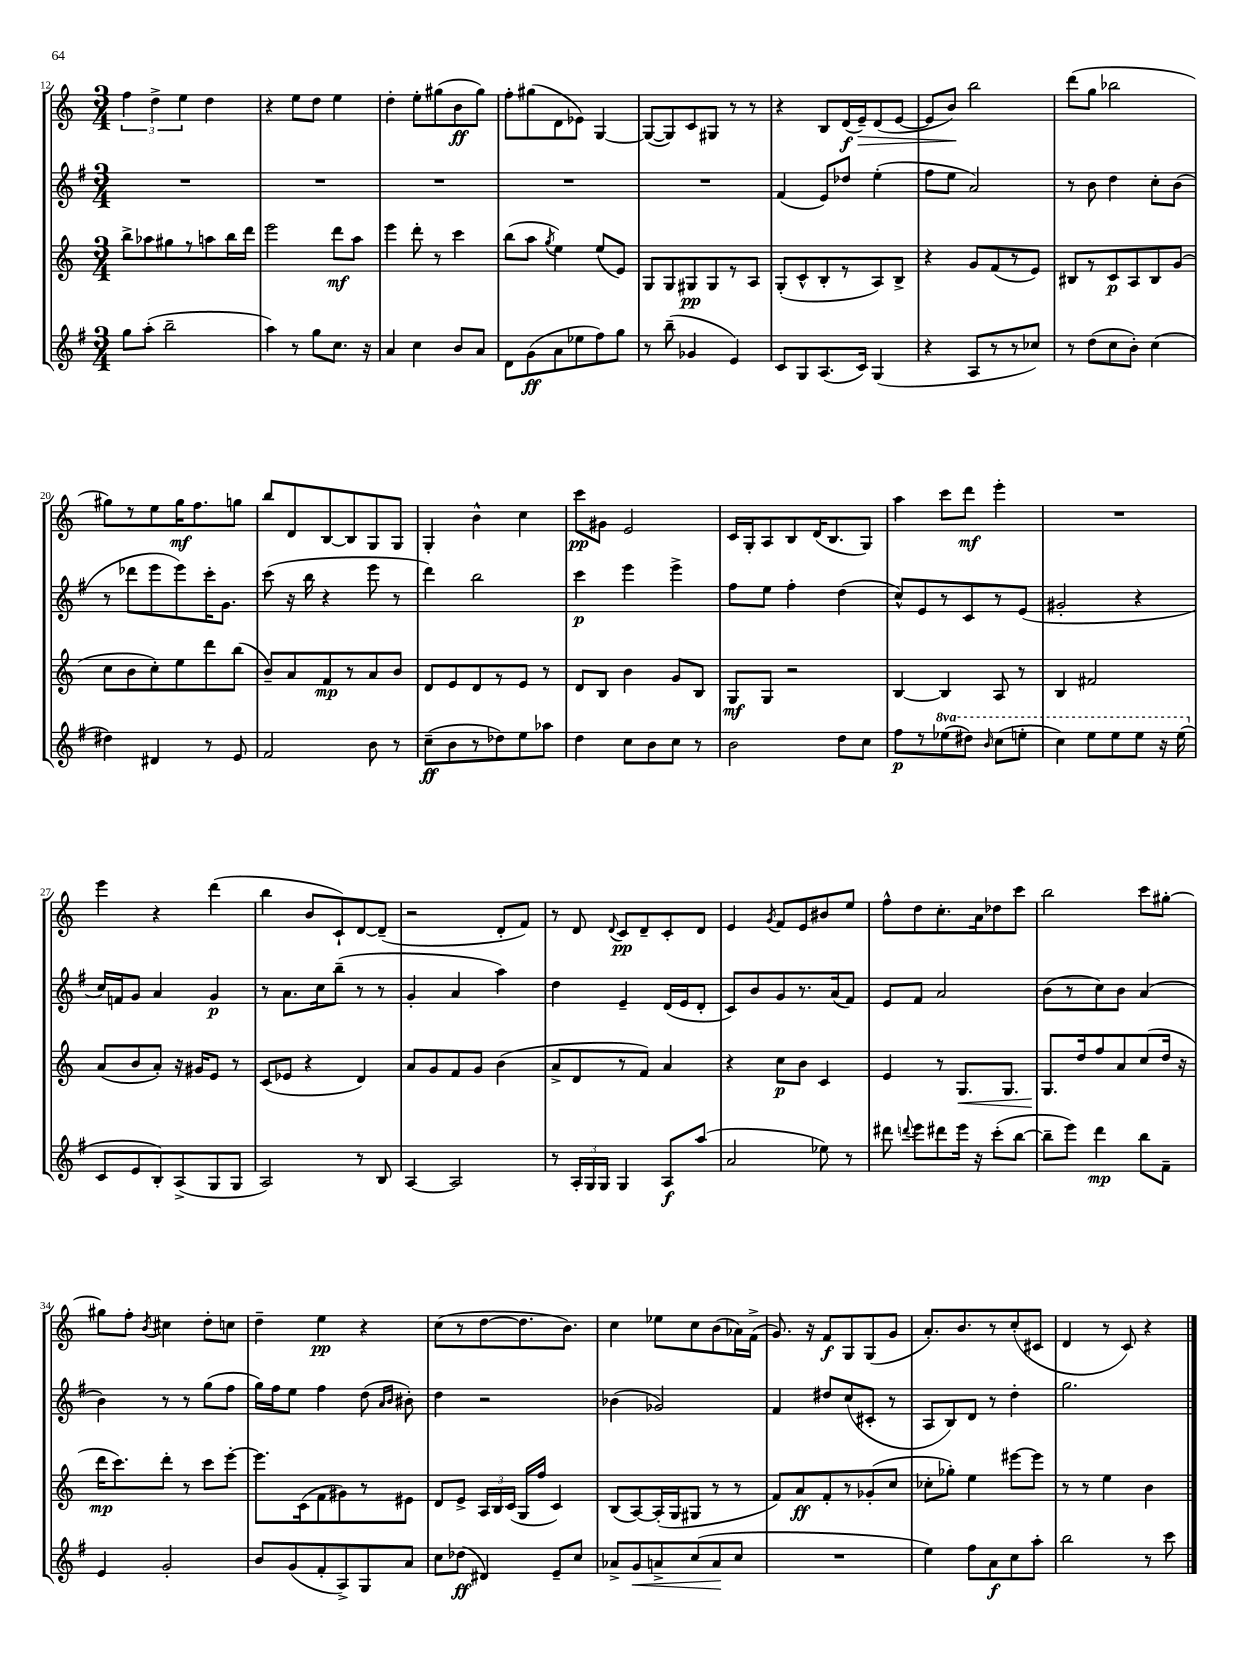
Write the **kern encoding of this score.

**kern	**kern	**kern	**kern
*staff4	*staff3	*staff2	*staff1
*clefG2	*clefG2	*clefG2	*clefG2
*k[f#]	*k[]	*k[f#]	*k[]
*M3/4	*M3/4	*M3/4	*M3/4
8gg	8bb^	2.r	6ff
(8aa'	8aa-	.	.
.	.	.	6dd^
2bb~	8gg#	.	.
.	.	.	6ee
.	8r	.	.
.	8aa	.	4dd
.	16bb	.	.
.	16ddd	.	.
=	=	=	=
4aa)	2eee	2.r	4r
8r	.	.	8ee
8gg	.	.	8dd
8.cc	8ddd	.	4ee
.	8aa	.	.
16r	.	.	.
=	=	=	=
4a	4eee	2.r	4dd'
4cc	8ddd'	.	8ee'
.	8r	.	(8gg#
8b	4ccc	.	8b
8a	.	.	8gg#)
=	=	=	=
8d	(8bb	2.r	8ff'
(8g	8aa	.	(8gg#
.	8qgg	.	.
8a	4ee)	.	8d
8ee-	.	.	8e-)
8ff#)	(8ee	.	[4G
8gg	8e)	.	.
=	=	=	=
8r	8G	2.r	(8G_
(8bb~	8G	.	8G])
4g-	8G#	.	8c
.	8G#	.	8G#
4e)	8r	.	8r
.	8A	.	8r
=	=	=	=
8c	(8G'	(4f#	4r
8G	8c^^	.	.
(8.A	8B'	8e)	8B
.	8r	8dd-	(16d
16c)	.	.	16e~)
(4G	8A)	(4ee'	(8d
.	8B^	.	[8e
=	=	=	=
4r	4r	8ff#	8e]
.	.	8ee	8b)
8A	8g	2a)	2bb
8r	(8f	.	.
8r	8r	.	.
8cc-)	8e)	.	.
=	=	=	=
8r	8B#	8r	(8ddd
(8dd	8r	8b	8gg
8cc	8c	4dd	2bb-
8b')	8A	.	.
(4cc	8B#	8cc'	.
.	(8g	(8b	.
=	=	=	=
4dd#)	8cc	8r	8gg#)
.	8b	8ddd-	8r
4d#	8cc')	8eee	8ee
.	8ee	8eee)	16gg#
.	.	.	8.ff
8r	8ddd	16ccc'	.
.	.	8.g	.
8e	(8bb	.	8gg
=	=	=	=
2f#	8b~)	(8ccc	8bb
.	8a	16r	8d
.	.	16bb	.
.	8f	4r	[8B
.	8r	.	8B]
8b	8a	8eee	8G
8r	8b	8r	8G
=	=	=	=
(8cc~	8d	4ddd)	4G'
8b	8e	.	.
8r	8d	2bb	4b^^
8dd-)	8r	.	.
8ee	8e	.	4cc
8aa-	8r	.	.
=	=	=	=
4dd	8d	4ccc	8ccc
.	8B	.	8g#
8cc	4b	4eee	2e
8b	.	.	.
8cc	8g	4eee^	.
8r	8B	.	.
=	=	=	=
2b	8G	8ff#	16c
.	.	.	16G'
.	8G	8ee	8A
.	2r	4ff#'	8B
.	.	.	(16d
.	.	.	8.B
8dd	.	(4dd	.
8cc	.	.	8G)
=	=	=	=
8ff#	[4B	8cc^^)	4aa
8r	.	8e	.
(8eee-	4B]	8r	8ccc
8ddd#)	.	8c	8ddd
16qqbb	.	.	.
(8ccc	8A	8r	4eee'
8eee'	8r	(8e	.
=	=	=	=
4ccc)	4B	2g#'	2.r
8eee	2f#	.	.
8eee	.	.	.
8eee	.	4r	.
16r	.	.	.
(16eee	.	.	.
=	=	=	=
8c	(8a	16cc)	4eee
.	.	16f	.
8e	8b	8g	.
8B')	8a')	4a	4r
(8A^	16r	.	.
.	16g#	.	.
8G	8e	4g	(4ddd
8G	8r	.	.
=	=	=	=
2A)	(8c	8r	4bb
.	8e-	8.a	.
.	4r	.	8b
.	.	16cc	.
.	.	(8bb~	8c`)
8r	4d)	8r	[8d
8B	.	8r	(8d~]
=	=	=	=
[4A	8a	4g'	2r
.	8g	.	.
2A]	8f	4a	.
.	8g	.	.
.	(4b	4aa)	8d'
.	.	.	8f)
=	=	=	=
8r	8a^	4dd	8r
24A'	8d	.	8d
24G	.	.	.
24G	.	.	.
.	.	.	8qqd
4G	8r	4e~	8c
.	8f)	.	8d~
8A	4a	(16d	8c'
.	.	16e	.
(8aa	.	8d'	8d
=	=	=	=
2a	4r	8c)	4e
.	.	8b	.
.	.	.	8qg
.	8cc	8g	8f
.	8b	8.r	8e
8ee-)	4c	.	8b#
.	.	(16a	.
8r	.	8f#)	8ee
=	=	=	=
8ddd#	4e	8e	8ff^^
8qqddd	.	.	.
8eee	.	8f#	8dd
8ddd#	8r	2a	8.cc'
16eee	8.G	.	.
16r	.	.	16a
(8ccc'	.	.	8dd-
.	8.G	.	.
[8bb	.	.	8ccc
=	=	=	=
8bb~]	8.G	(8b	2bb
8eee)	.	8r	.
.	16dd	.	.
4ddd	8ff	8cc)	.
.	8a	8b	.
8bb	(8cc	(4a	8ccc
8f#~	16dd	.	[8gg#'
.	16r	.	.
=	=	=	=
4e	16ddd	4b)	8gg#]
.	8.ccc)	.	.
.	.	.	8ff'
.	.	.	8qb
2g'	8ddd'	8r	4cc#
.	8r	8r	.
.	8ccc	(8gg	8dd'
.	[8eee'	8ff#	8cc
=	=	=	=
8b	8.eee]	16gg)	4dd~
.	.	16ff#	.
(8g	.	8ee	.
.	(16c	.	.
8f#'	8f	4ff#	4ee
8A^)	8g#)	.	.
8G	8r	(8dd	4r
.	.	16qqa	.
.	.	16qqb	.
8a	8e#	8b#')	.
=	=	=	=
8cc	8d	4dd	(8cc
(8dd-	8e^	.	8r
4d#)	24A	2r	[8dd
.	24B	.	.
.	(24c	.	.
.	16G	.	8.dd]
.	16ff	.	.
8e~	4c)	.	.
.	.	.	8.b)
8cc	.	.	.
=	=	=	=
8a-^	(8B	(4b-	4cc
8g	[8A)	.	.
8a^	(16A']	2g-)	8ee-
.	16G	.	.
(8cc	8G#	.	8cc
8a	8r	.	(8b
8cc	8r	.	16a-)
.	.	.	(16f^
=	=	=	=
2.r	8f)	4f#	8.g)
.	8a	.	.
.	.	.	16r
.	8f'	8dd#	8f
.	8r	(8cc	8G
.	(8g-'	8c#'	(8G
.	8cc	8r	8g
=	=	=	=
4ee)	8cc-'	8A	8.a')
.	8gg-')	8B)	.
.	.	.	8.b
8ff#	4ee	8d	.
8a	.	8r	8r
8cc	[8eee#	4dd'	(8cc'
8aa'	8eee#]	.	8c#
=	=	=	=
2bb	8r	2.gg	4d
.	8r	.	.
.	4ee	.	8r
.	.	.	8c)
8r	4b	.	4r
8ccc	.	.	.
==	==	==	==
*-	*-	*-	*-
